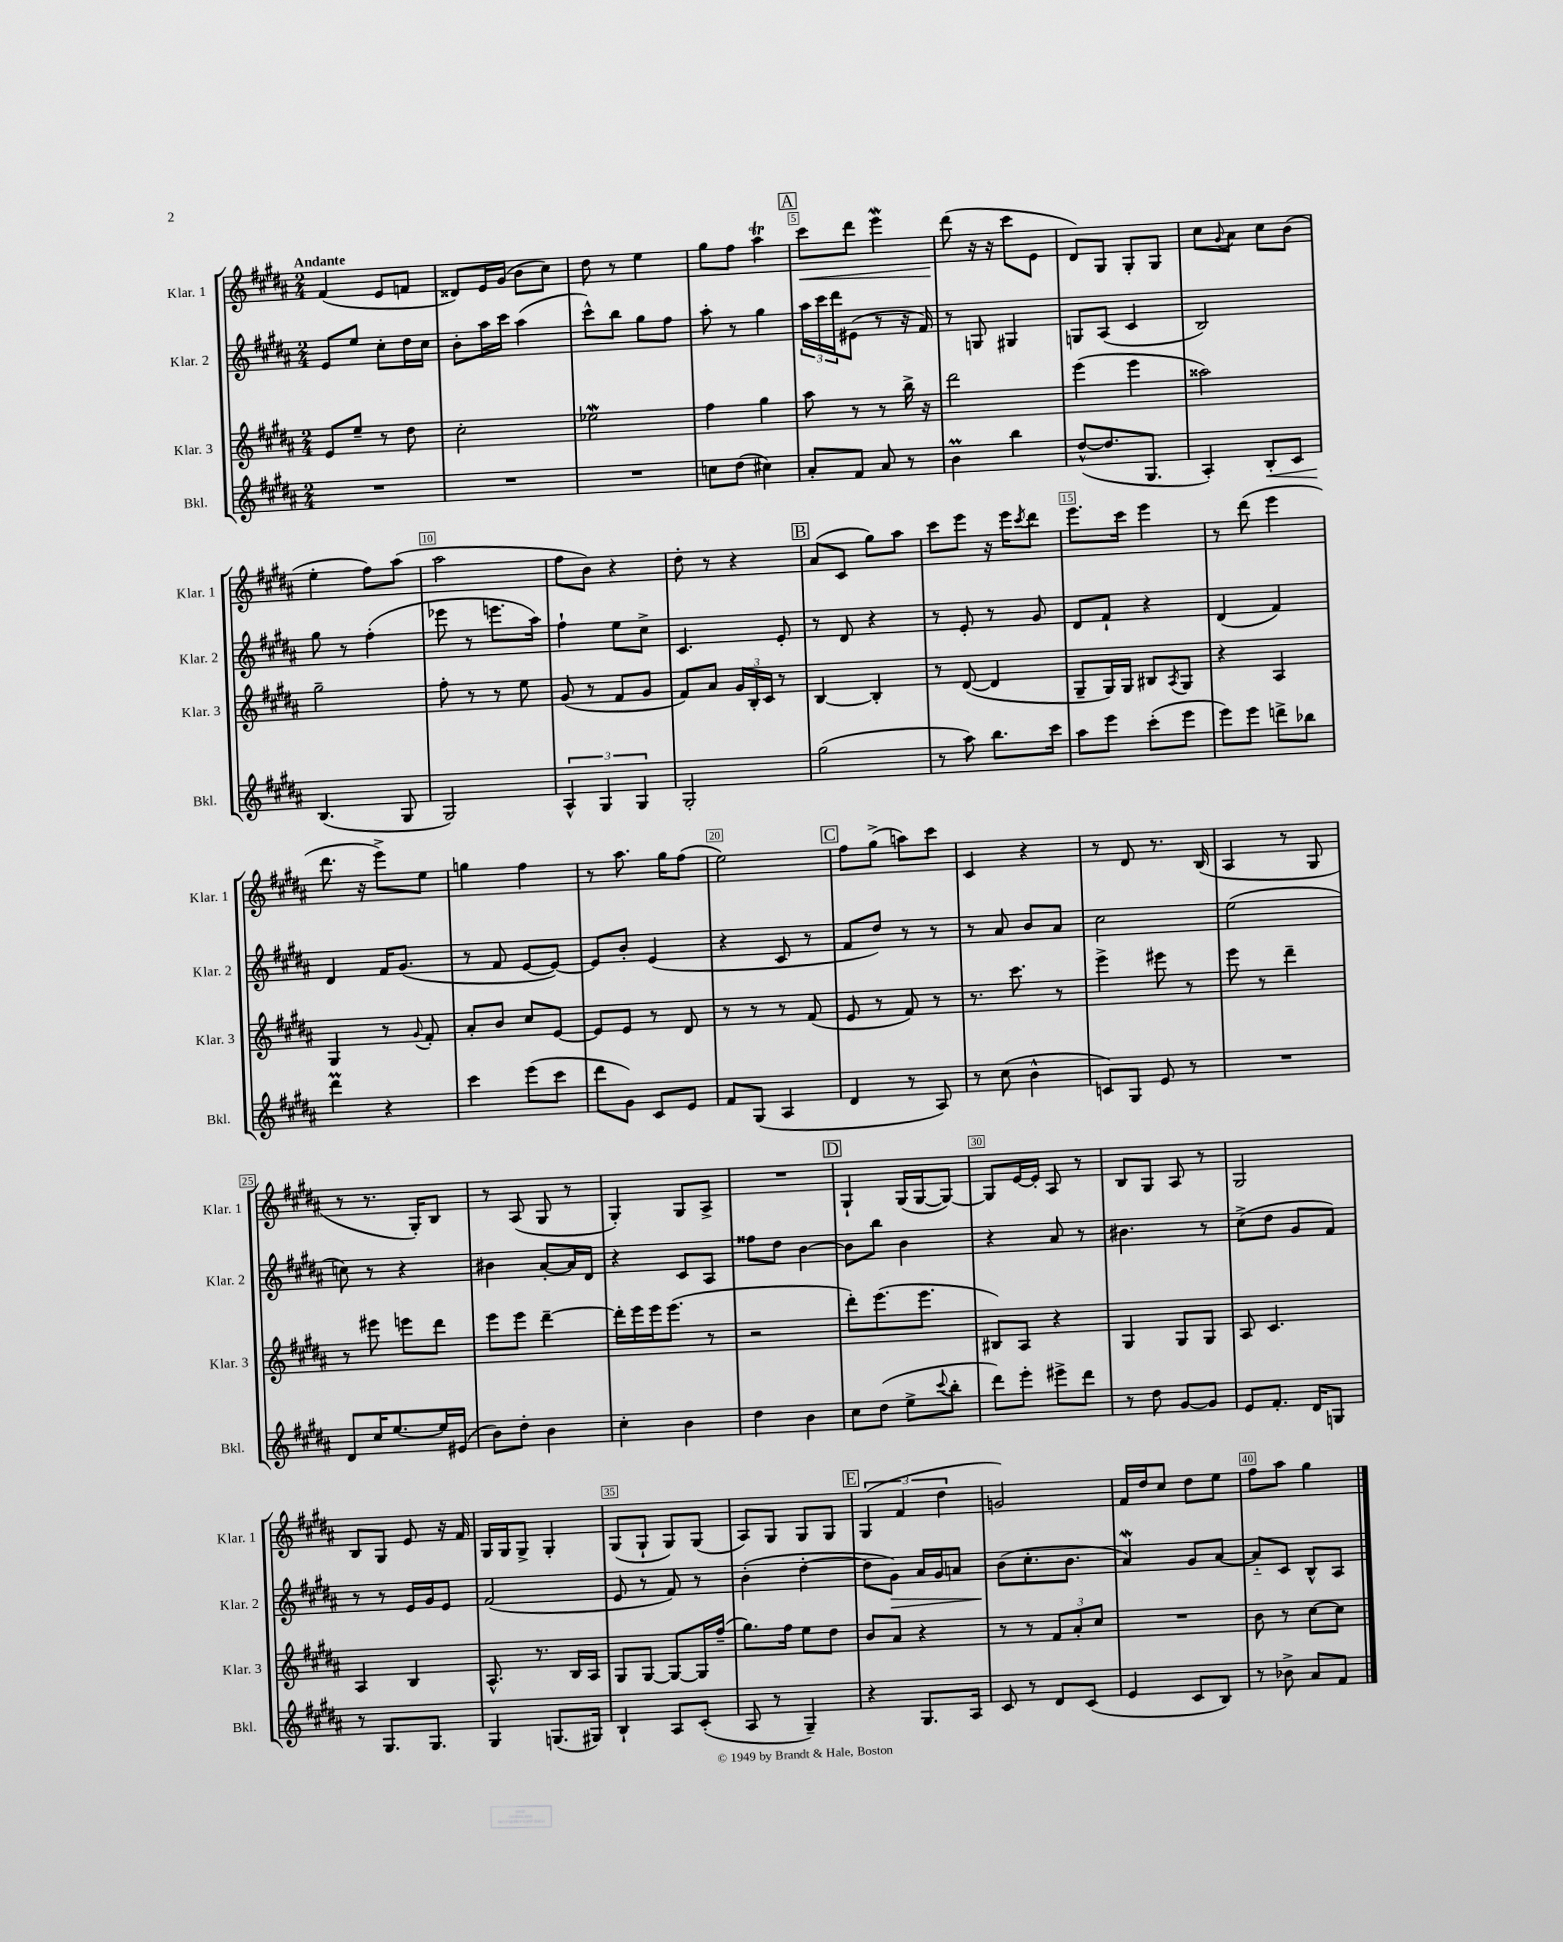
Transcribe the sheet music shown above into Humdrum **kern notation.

**kern	**kern	**kern	**kern
*staff4	*staff3	*staff2	*staff1
*clefG2	*clefG2	*clefG2	*clefG2
*k[f#c#g#d#a#]	*k[f#c#g#d#a#]	*k[f#c#g#d#a#]	*k[f#c#g#d#a#]
*M2/4	*M2/4	*M2/4	*M2/4
2r	8e/L	8e/L	(4f#/
.	8ee~/J	8ee/J	.
.	8r	8cc#'\L	8e/L
.	8dd#\	16dd#\L	8f/J
.	.	16cc#\JJ	.
=	=	=	=
2r	2cc#'\	8b'\L	8d##/L)
.	.	16aa#\L	16e/L
.	.	16ccc#\JJ	(16g#/JJ
.	.	(4aa#\	8b\L
.	.	.	8cc#\J)
=	=	=	=
2r	2ee-\	8ccc#^^\L)	8dd#\
.	.	8bb\J	8r
.	.	8gg#\L	4ee\
.	.	8ff#\J	.
=	=	=	=
8cc\L	4ff#\	8aa#'\	8gg#\L
(8dd#\J	.	8r	8ff#\J
4cc#\)	4gg#\	4gg#\	4aa#\
=	=	=	=
8a#'/L	8aa#\	24aa#\LL	8ccc#\L
.	.	24ccc#\	.
.	.	24ddd#\J	.
8f#/J	8r	(8e#\J	8ddd#\J
8a#/	8r	8r	4eee\
8r	16bb^\	16r	.
.	16r	16f#/)	.
=	=	=	=
4b\	2ddd#\	8r	(8ddd#\
.	.	8G/	16r
.	.	.	16r
4bb\	.	4G#/	8ccc#\L
.	.	.	8e\J
=	=	=	=
([8dd#^^/L	(4eee\	8G/L	8d#/L)
8.dd#/]	.	(8A#/J	8G#/J
.	4eee\	4c#/	8G#'/L
8.G#/J	.	.	.
.	.	.	8G#/J
=	=	=	=
4A#'/)	2aa##\)	2B/)	8cc#\L
.	.	.	8qqg#/
.	.	.	8a#\J
8B'/L	.	.	8cc#\L
8c#/J	.	.	(8b\J
=	=	=	=
(4.B/	2gg#~\	8gg#\	4ee'\
.	.	8r	.
.	.	(4ff#'\	8ff#\L)
8G#/	.	.	(8aa#\J
=	=	=	=
2G#/)	8ff#'\	8eee-\	2aa#\
.	8r	8r	.
.	8r	8.eee\L	.
.	8ee\	.	.
.	.	16aa#\Jk)	.
=	=	=	=
6A#^^/	(8g#/	4ff#`\	8ff#\L
.	8r	.	8b\J)
6G#/	.	.	.
.	8f#/L	8ee\L	4r
6G#/	.	.	.
.	8g#/J	8cc#^\J	.
=	=	=	=
2G#'/	8f#/L)	4.c#/	8dd#'\
.	8a#/J	.	8r
.	24g#/LL	.	4r
.	24B'/	.	.
.	24c#/JJ	.	.
.	8r	8e'/	.
=	=	=	=
(2gg#\	[4B/	8r	(8a#/L
.	.	8d#/	8c#/J
.	4B'/]	4r	8gg#\L)
.	.	.	8aa#\J
=	=	=	=
8r	8r	8r	8ccc#\L
8aa#\)	([8d#/	8e'/	8eee\J
8.bb\L	4d#/]	8r	16r
.	.	.	16eee\LK
.	.	.	8qccc#/
.	.	8g#/	8ddd#\J
16ccc#\Jk	.	.	.
=	=	=	=
8aa#\L	8G#~/L	8d#/L	8.eee\L
8eee\J	16G#/L)	8f#`/J	.
.	16G#/JJ	.	16ccc#\Jk
(8ccc#'\L	8B#/L	4r	4eee\
.	8qA#/	.	.
8eee\J	8G#/J	.	.
=	=	=	=
8eee\L)	4r	(4d#/	8r
8eee\J	.	.	(8ddd#\
8ddd^\L	4A#/	4f#/)	4eee\
8bb-\J	.	.	.
=	=	=	=
4ddd#\	4G#/	4d#/	8.ddd#\
.	.	.	16r
4r	8r	16f#/LK	8eee^\L)
.	.	(8.g#/J	.
.	8qqg#/	.	.
.	8f#'/	.	8ee\J
=	=	=	=
4ccc#\	8a#'/L	8r	4gg\
.	8b/J	8f#/	.
(8eee\L	8cc#/L	[8e/L	4ff#\
8ccc#\J	[8e/J	8e/_J)	.
=	=	=	=
8ddd#\L	8e/]L	8e/]L	8r
8g#\J)	8e/J	8b'/J	8.aa#\
8c#/L	8r	(4e/	.
.	.	.	16gg#\LK
8e/J	8d#/	.	(8ff#\J
=	=	=	=
8f#/L	8r	4r	2ee\)
(8G#/J	8r	.	.
4A#/	8r	8c#/	.
.	(8f#/	8r	.
=	=	=	=
4d#/	8e/	8f#/L	8ff#\L
.	8r	8dd#/J)	(8gg#^\J
8r	8f#/)	8r	8aa\L)
8A#/)	8r	8r	8ccc#\J
=	=	=	=
8r	8.r	8r	4c#/
(8cc#\	.	8a#/	.
.	8.ccc#\	.	.
4b^^\	.	8b/L	4r
.	8r	8a#/J	.
=	=	=	=
8c/L)	4eee^\	2cc#\	8r
8G#/J	.	.	8d#/
8e/	8eee#\	.	8.r
8r	8r	.	.
.	.	.	(16B/
=	=	=	=
2r	8eee\	(2ee\	4A#/
.	8r	.	.
.	4ddd#~\	.	8r
.	.	.	8G#/
=	=	=	=
8d#/L	8r	8cc\)	8r
16cc#/K	8eee#\	8r	8.r
[8.ee/	.	.	.
.	8eee\L	4r	.
.	.	.	16G#'/LK)
16ee/]L	8ddd#\J	.	8B/J
(16e#/JJ	.	.	.
=	=	=	=
8b\L)	8eee\L	4b#\	8r
8dd#'\J	8eee\J	.	(8A#/
4b\	[4ddd#~\	[8a#'/L	8G#/
.	.	16a#/]L	8r
.	.	16d#/JJ	.
=	=	=	=
4cc#'\	16ddd#'\]LL	4r	4G#'/)
.	16eee\	.	.
.	16eee\J	.	.
.	(8.eee\J	.	.
4b\	.	8c#/L	8G#/L
.	8r	8A#/J	8A#^/J
=	=	=	=
4dd#\	2r	8ff##\L	2r
.	.	8dd#\J	.
4b\	.	[4b\	.
=	=	=	=
8cc#\L	8ddd#'\L)	8b\]L	4G#`/
(8dd#\J	(8.eee\	8bb\J	.
8ee^\L	.	4b\	(16G#/LL
.	8.eee\J	.	[16G#/J
8qqccc#/	.	.	.
8bb'\J	.	.	8G#/_J)
=	=	=	=
8ddd#\L)	8B#/L)	4r	8G#/]L
8eee'\J	8A#/J	.	[16e/L
.	.	.	16e'/]JJ
8eee#^\L	4r	8a#/	8A#/
8ddd#\J	.	8r	8r
=	=	=	=
8r	4G#/	4.b#\	8B/L
8dd#\	.	.	8G#/J
[8g#/L	8G#/L	.	8A#/
8g#/]J	8G#/J	8r	8r
=	=	=	=
8e/L	8A#/	(8cc#^\L	2G#/
8.f#'/J	4.c#/	8dd#\J	.
.	.	8g#/L	.
16d#/LK	.	.	.
8G/J	.	8f#/J)	.
=	=	=	=
8r	4A#/	8r	8B/L
8.G#/L	.	8r	8G#/J
.	4B/	16e/LL	8e/
8.G#/J	.	16g#/J	.
.	.	8e/J	16r
.	.	.	16f#/
=	=	=	=
4G#/	8.A#^^/	(2f#/	16G#/LL
.	.	.	16G#/J
.	.	.	8G#^/J
.	8.r	.	.
(8.G/L	.	.	4G#'/
.	16B/LL	.	.
16G#/Jk)	16A#/JJ	.	.
=	=	=	=
4B`/	8G#/L	8e/	(8G#/L
.	[8G#/J	8r	8G#`/J
8A#/L	8G#/_L	8f#/)	8G#/L)
(8c#'/J	16G#/]L	8r	(8G#/J
.	(16ff#~/JJ	.	.
=	=	=	=
8A#/	8.gg#\L)	(4b'\	8A#/L)
8r	.	.	8G#/J
.	16ff#\Jk	.	.
4G#~/)	8ee\L	[4dd#'\	8G#/L
.	8dd#\J	.	8G#/J
=	=	=	=
4r	8b/L	8dd#\]L	(6G#/
.	8a#/J	8g#\J)	.
.	.	.	6f#/
8.G#/L	4r	16a#/LL	.
.	.	16g#/J	.
.	.	.	6dd#\
.	.	8a/J	.
16A#/Jk	.	.	.
=	=	=	=
8c#/	8r	(8b\L	2g/)
8r	8r	8.cc#'\	.
8d#/L	12f#/L	.	.
.	.	8.b\J	.
.	12a#'/	.	.
(8c#/J	.	.	.
.	12cc#/J	.	.
=	=	=	=
4e/	2r	4a#/)	16f#/LL
.	.	.	16dd#/J
.	.	.	8cc#/J
8c#/L	.	8g#/L	8dd#\L
8B/J)	.	[8a#/J	8ee\J
=	=	=	=
8r	8b\	8a#'~/]L	8ff#\L
8b-^\	8r	8c#/J	8aa#\J
8a#/L	[8cc#\L	8B^^/L	4gg#\
8f#/J	8cc#\]J	8A#/J	.
==	==	==	==
*-	*-	*-	*-
